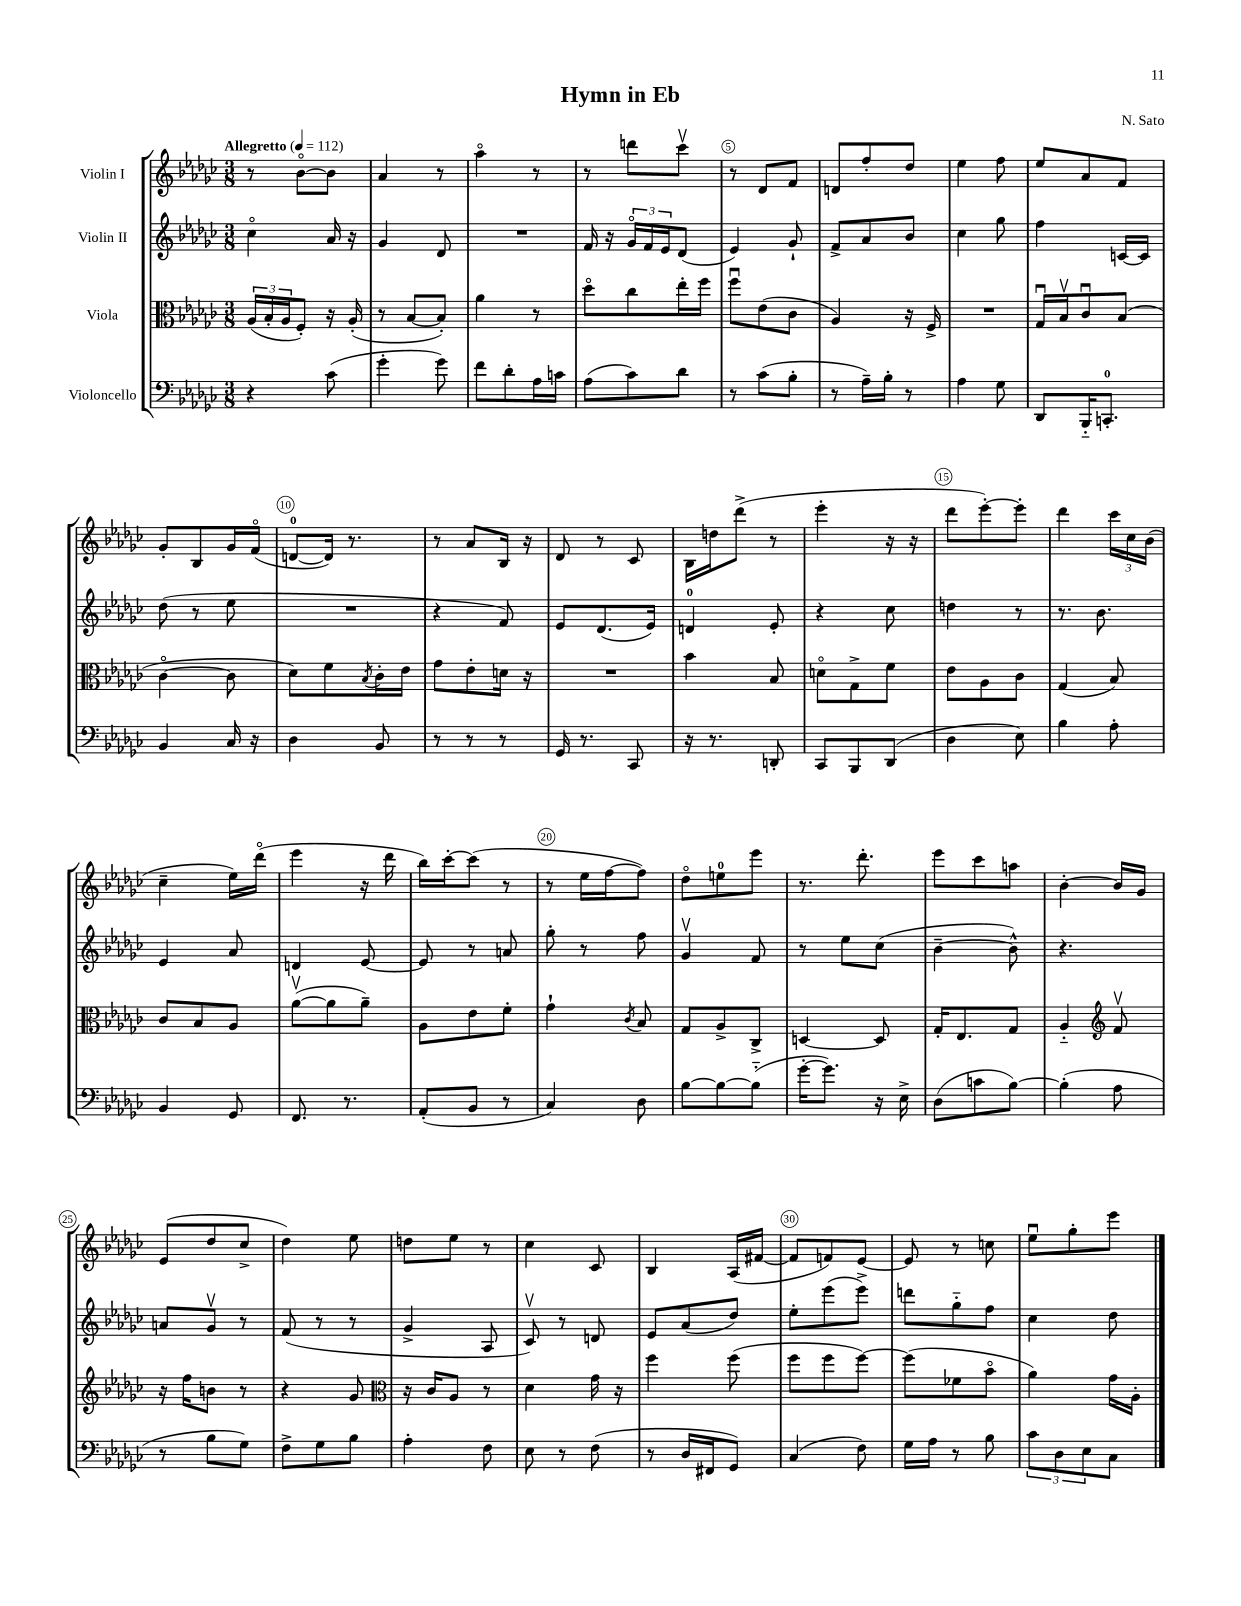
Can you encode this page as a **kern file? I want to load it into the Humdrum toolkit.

**kern	**kern	**kern	**kern
*staff4	*staff3	*staff2	*staff1
*clefF4	*clefC3	*clefG2	*clefG2
*k[b-e-a-d-g-c-]	*k[b-e-a-d-g-c-]	*k[b-e-a-d-g-c-]	*k[b-e-a-d-g-c-]
*M3/8	*M3/8	*M3/8	*M3/8
*MM112	*MM112	*MM112	*MM112
4r	(24A-	4cc-o	8r
.	24B-'	.	.
.	24A-	.	.
.	8F')	.	[8b-o
(8c-	16r	16a-	8b-]
.	(16A-'	16r	.
=	=	=	=
4g-'	8r	4g-	4a-
.	[8B-	.	.
8g-)	8B-'])	8d-	8r
=	=	=	=
8f	4a-	4.r	4aa-o
8d-'	.	.	.
16A-	8r	.	8r
16c	.	.	.
=	=	=	=
(8A-	8dd-o	16f	8r
.	.	16r	.
8c-)	8cc-	24g-o	8ddd
.	.	24f	.
.	.	24e-	.
8d-	16ee-'	(8d-	8ccc-v
.	16ff	.	.
=	=	=	=
8r	8ffu	4e-)	8r
(8c-	(8e-	.	8d-
8B-'	8c-	8g-`	8f
=	=	=	=
8r	4A-)	8f^	8d
16A-~)	.	8a-	8ff'
16B-'	.	.	.
8r	16r	8b-	8dd-
.	16F^	.	.
=	=	=	=
4A-	4.r	4cc-	4ee-
8G-	.	8gg-	8ff
=	=	=	=
8DD-	16G-u	4ff	8ee-
.	16B-v	.	.
16BBB-'~	8c-u	.	8a-
8.CC'	.	.	.
.	(8B-	[16c	8f
.	.	16c]	.
=	=	=	=
4BB-	[4c-o	(8dd-	8g-'
.	.	8r	8B-
16C-	8c-]	8ee-	16g-
16r	.	.	(16fo
=	=	=	=
4D-	8d-)	4.r	[8d
.	8f	.	16d])
.	.	.	8.r
.	8qB-	.	.
8BB-	16c-'	.	.
.	16e-	.	.
=	=	=	=
8r	8g-	4r	8r
8r	8e-'	.	8a-
8r	16d	8f)	16B-
.	16r	.	16r
=	=	=	=
16GG-	4.r	8e-	8d-
8.r	.	.	.
.	.	(8.d-	8r
8CC-	.	.	8c-
.	.	16e-)	.
=	=	=	=
16r	4b-	4d	16B-
8.r	.	.	16dd
.	.	.	(8ddd-^
8DD'	8B-	8e-'	8r
=	=	=	=
8CC-	8do	4r	4eee-'
8BBB-	8G-^	.	.
(8DD-	8f	8cc-	16r
.	.	.	16r
=	=	=	=
4D-	8e-	4dd	8ddd-
.	8A-	.	[8eee-')
8E-)	8c-	8r	8eee-']
=	=	=	=
4B-	(4G-	8.r	4ddd-
.	.	8.b-	.
8A-'	8B-)	.	24ccc-
.	.	.	24cc-
.	.	.	(24b-
=	=	=	=
4BB-	8c-	4e-	4cc-~
.	8B-	.	.
8GG-	8A-	8a-	16ee-)
.	.	.	(16ddd-o
=	=	=	=
8.FF	([8a-v	4d	4eee-
.	8a-]	.	.
8.r	.	.	.
.	8a-~)	[8e-	16r
.	.	.	16ddd-
=	=	=	=
(8AA-'	8A-	8e-]	16bb-)
.	.	.	[16ccc-'
8BB-	8e-	8r	(8ccc-]
8r	8f'	8a	8r
=	=	=	=
4C-)	4g-`	8gg-'	8r
.	.	8r	16ee-
.	.	.	[16ff
.	8qc-	.	.
8D-	8B-	8ff	8ff])
=	=	=	=
[8B-	8G-	4g-v	8dd-o
8B-_	8A-^	.	8ee
(8B-'~]	8C-^	8f	8eee-
=	=	=	=
[16g-'	[4D	8r	8.r
8.g-])	.	.	.
.	.	8ee-	.
.	.	.	8.ddd-'
16r	8D]	(8cc-	.
16E-^	.	.	.
=	=	=	=
(8D-	16G-'	[4b-~	8eee-
.	8.E-	.	.
8c	.	.	8ccc-
[8B-)	8G-	8b-^^])	8aa
=	=	=	=
(4B-']	4A-'~	4.r	[4b-'
*	*clefG2	*	*
8A-	8fv	.	16b-]
.	.	.	16g-
=	=	=	=
8r	16r	8a	(8e-
.	16ff	.	.
8B-	8b	8g-v	8dd-
8G-)	8r	8r	8cc-^
=	=	=	=
8F^	4r	(8f	4dd-)
8G-	.	8r	.
8B-	8g-	8r	8ee-
=	=	=	=
*	*clefC3	*	*
4A-'	16r	4g-^	8dd
.	16c-	.	.
.	8A-	.	8ee-
8F	8r	8A-	8r
=	=	=	=
8E-	4d-	8c-v)	4cc-
8r	.	8r	.
(8F	16g-	8d	8c-
.	16r	.	.
=	=	=	=
8r	4ff	8e-	4B-
16D-	.	(8a-	.
16FF#	.	.	.
8GG-)	(8ff	8dd-)	(16A-
.	.	.	[16f#
=	=	=	=
(4C-	8ff	8ee-'	8f#]
.	8ff	(8eee-	8f)
8F)	[8ff)	8eee-^)	[8e-
=	=	=	=
16G-	(8ff]	8ddd	8e-]
16A-	.	.	.
8r	8f-	8gg-'~	8r
8B-	8b-o	8ff	8cc
=	=	=	=
12c-	4a-)	4cc-	8ee-u
12D-	.	.	.
.	.	.	8gg-'
12E-	.	.	.
8C-	16g-	8dd-	8eee-
.	16A-'	.	.
==	==	==	==
*-	*-	*-	*-
